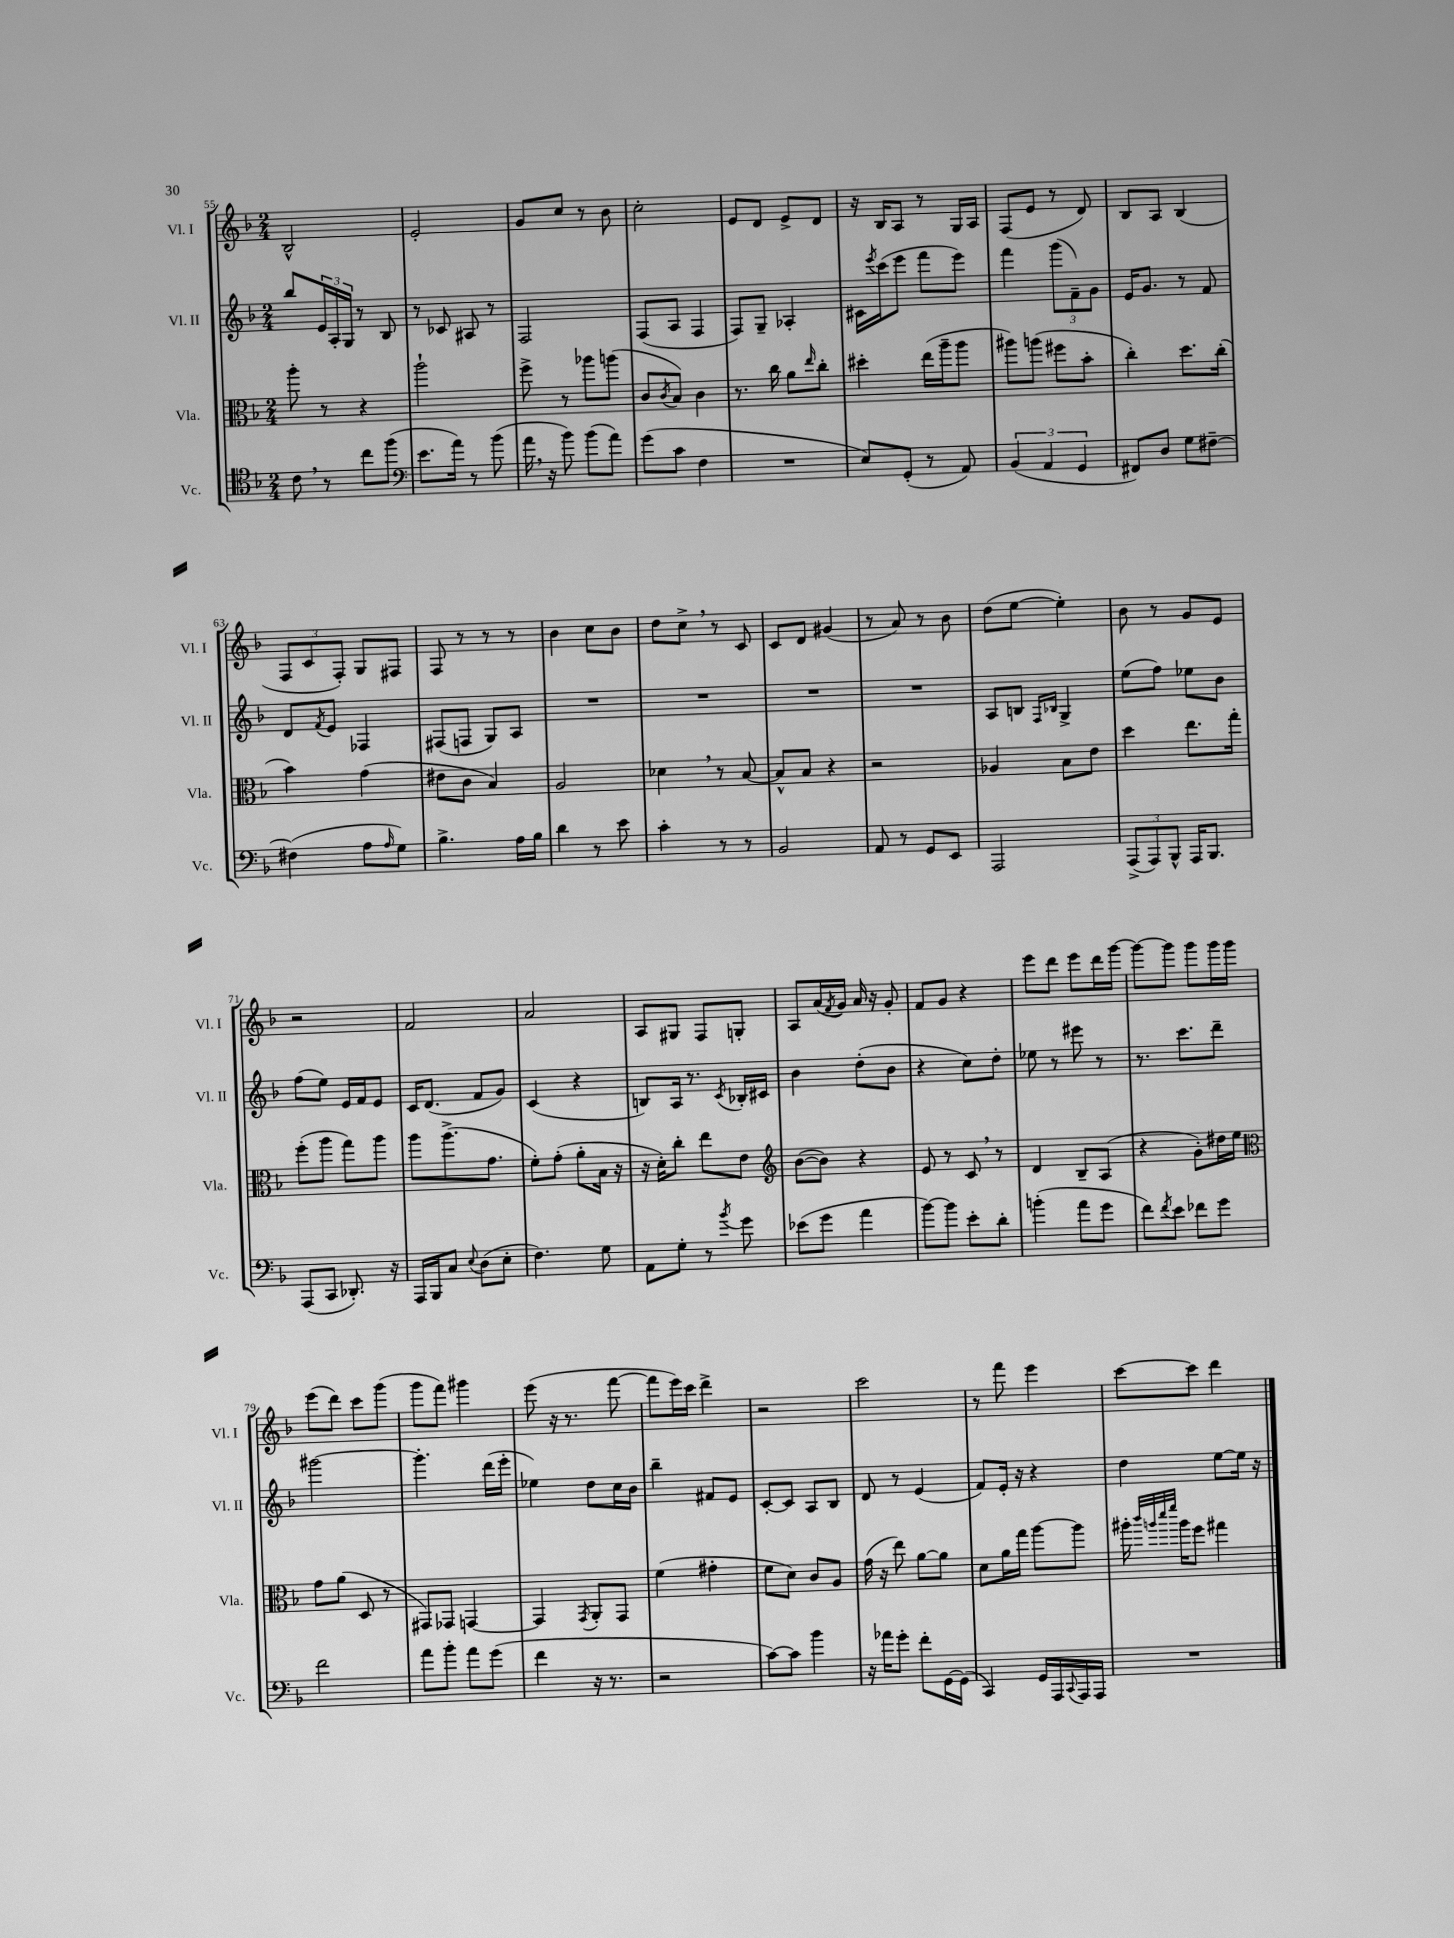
<<
\new StaffGroup <<
\new Staff = "s0" \with { instrumentName = "Vl. I" shortInstrumentName = "Vl. I" } {
    \clef treble \key f \major \numericTimeSignature \time 2/4
    bes2-^ |
    e'2-. |
    g'8 c''8 r8 bes'8 |
    c''2-. |
    e'8 d'8 e'8-> d'8 |
    r16 bes16 a8 r8 g16 a16 |
    f8( e'8 r8 d'8) |
    bes8 a8 bes4( |
    \tuplet 3/2 { f8 c'8 f8-.) } g8 fis8 |
    f8 r8 r8 r8 |
    bes'4 c''8 bes'8 |
    d''8 c''8-> \breathe r8 c'8 |
    c'8 d'8 gis'4( |
    r8 a'8) r8 bes'8 |
    d''8( e''8~ e''4-.) |
    bes'8 r8 g'8 e'8 |
    r2 |
    f'2 |
    a'2 |
    a8 gis8 f8 g8-. |
    a8 a'16( \acciaccatura { f'8 } g'16) a'16 r16 g'8-. |
    f'8 g'8 r4 |
    e'''8 d'''8 e'''8 d'''16 g'''16~ |
    g'''8~ g'''8 g'''8 g'''16 g'''16 |
    e'''8( d'''8) c'''8 g'''8( |
    g'''8 f'''8) gis'''4 |
    e'''8( r16 r8. f'''8~ |
    f'''8 e'''16) c'''16 d'''4-> |
    r2 |
    c'''2 |
    r8 f'''8 e'''4 |
    c'''8~ c'''8 d'''4 \bar "|." |
}
\new Staff = "s1" \with { instrumentName = "Vl. II" shortInstrumentName = "Vl. II" } {
    \clef treble \key f \major \numericTimeSignature \time 2/4
    bes''8 \tuplet 3/2 { e'16 a16-. g16 } r8 bes8 |
    r8 ces'8 ais8 r8 |
    f2 |
    f8( a8 f4 |
    f8) g8-- aes4-. |
    cis'16 \acciaccatura { e'''8 } c'''16( e'''8 f'''8 e'''8) |
    f'''4 \tuplet 3/2 { g'''8( f'8--) g'8 } |
    e'16 g'8. r8 f'8 |
    d'8 \acciaccatura { f'8 } e'8 fes4 |
    fis8( f8 g8) a8 |
    R2 |
    R2 |
    R2 |
    R2 |
    a8 b8 \grace { f16 bes16 } g4-> |
    e''8( f''8) ees''8 bes'8 |
    f''8( e''8) e'16 f'16 e'8 |
    c'16 d'8.( f'8 g'8) |
    c'4( r4 |
    b8) a16 r8. \acciaccatura { c'8 } bes16-. cis'16 |
    bes'4 d''8-.( bes'8 |
    r4 c''8) d''8-. |
    ees''8 r8 eis'''8 r8 |
    r8. c'''8. d'''8-- |
    gis'''2~ |
    gis'''4.-. d'''16( e'''16-. |
    ees''4) d''8 c''16 bes'16 |
    bes''4-- fis'8 e'8 |
    c'8~-. c'8 a8 bes8 |
    d'8 r8 e'4( |
    f'8) e'16-. r16 r4 |
    d''4 e''8~ e''16 r16 \bar "|." |
}
\new Staff = "s2" \with { instrumentName = "Vla." shortInstrumentName = "Vla." } {
    \clef alto \key f \major \numericTimeSignature \time 2/4
    a''8-. r8 r4 |
    a''2-! |
    f''8-> r8 aes''8 a''8( |
    c'8 \acciaccatura { c'8 } bes8) c'4 |
    r8. c''16 a'8 \grace { e''16 } c''8-. |
    dis''4-. e''16( a''16-- a''8 |
    ais''8) a''8( fis''8 bes'8-. |
    c''4-.) d''8. c''16-.( |
    bes'4) g'4( |
    eis'8 c'8 bes4) |
    a2 |
    des'4 \breathe r8 bes8~ |
    bes8-^ bes8 r4 |
    r2 |
    aes4 bes8 e'8 |
    d''4 e''8. g''16-. |
    f''8-.( a''8 g''8) a''8 |
    a''8 a''8.->( g'8. |
    f'8-.) g'8-.( a'8-. bes16 r16 |
    r16 d'16-.) c''8-. e''8 e'8 |
    \clef treble bes'8~( bes'8) r4 |
    e'8 r8 c'8 \breathe r8 |
    d'4 bes8-- a8( |
    r4 g'8-.) dis''16 e''16 |
    \clef alto g'8 a'8( d8 r8 |
    gis,8) ges,8 g,4~ |
    g,4 \acciaccatura { g,8 } a,8-. g,8 |
    f'4( gis'4-. |
    f'8 d'8) c'8 a8 |
    g'16( r16 e''8) a'8~ a'8 |
    d'8 a'16 g''16 a''8~ a''8 |
    ais''16-. \grace { c'''32 a''32 d'''32 f'''32 } a''16 f''8 gis''4 \bar "|." |
}
\new Staff = "s3" \with { instrumentName = "Vc." shortInstrumentName = "Vc." } {
    \clef tenor \key f \major \numericTimeSignature \time 2/4
    c'8 \breathe r8 c''8 f''8( |
    \clef bass e'8. a'16) r8 bes'8( |
    a'16 \breathe r16 bes'8) bes'8( a'8) |
    g'8( c'8 f4 |
    R2 |
    e8) g,8-.( r8 a,8) |
    \tuplet 3/2 { bes,4( a,4 g,4 } |
    fis,8) d8 g8 fis8~-- |
    fis4( a8 \grace { a16 } g8) |
    bes4.-> a16 bes16 |
    d'4 r8 e'8 |
    c'4-. r8 r8 |
    bes,2 |
    a,8 r8 g,8 e,8 |
    a,,2 |
    \tuplet 3/2 { a,,8->( a,,8) bes,,8-^ } a,,16 bes,,8. |
    a,,8( c,8 des,8.-.) r16 |
    a,,16 bes,,16 c8 \appoggiatura { e8 } d8( e8-. |
    f4.) g8 |
    a,8 g8-. r8 \acciaccatura { bes'8 } g'8 |
    ees'8( g'8 a'4 |
    bes'8~) bes'8 e'8-. d'8-. |
    b'4-.( a'8 g'8 |
    f'8) \acciaccatura { f'8 } e'8 fes'8 g'8 |
    f'2 |
    a'8 bes'8-. a'8 g'8( |
    f'4 r16 r8. |
    r2 |
    c'8~) c'8 bes'4 |
    r16 aes'16 g'8-. f'8-. g,16~ g,16( |
    c,4) g,16 a,,16 \appoggiatura { c,8 } a,,16 a,,16 |
    R2 \bar "|." |
}
>>
>>
\layout { \context { \Score currentBarNumber = #55 } }
